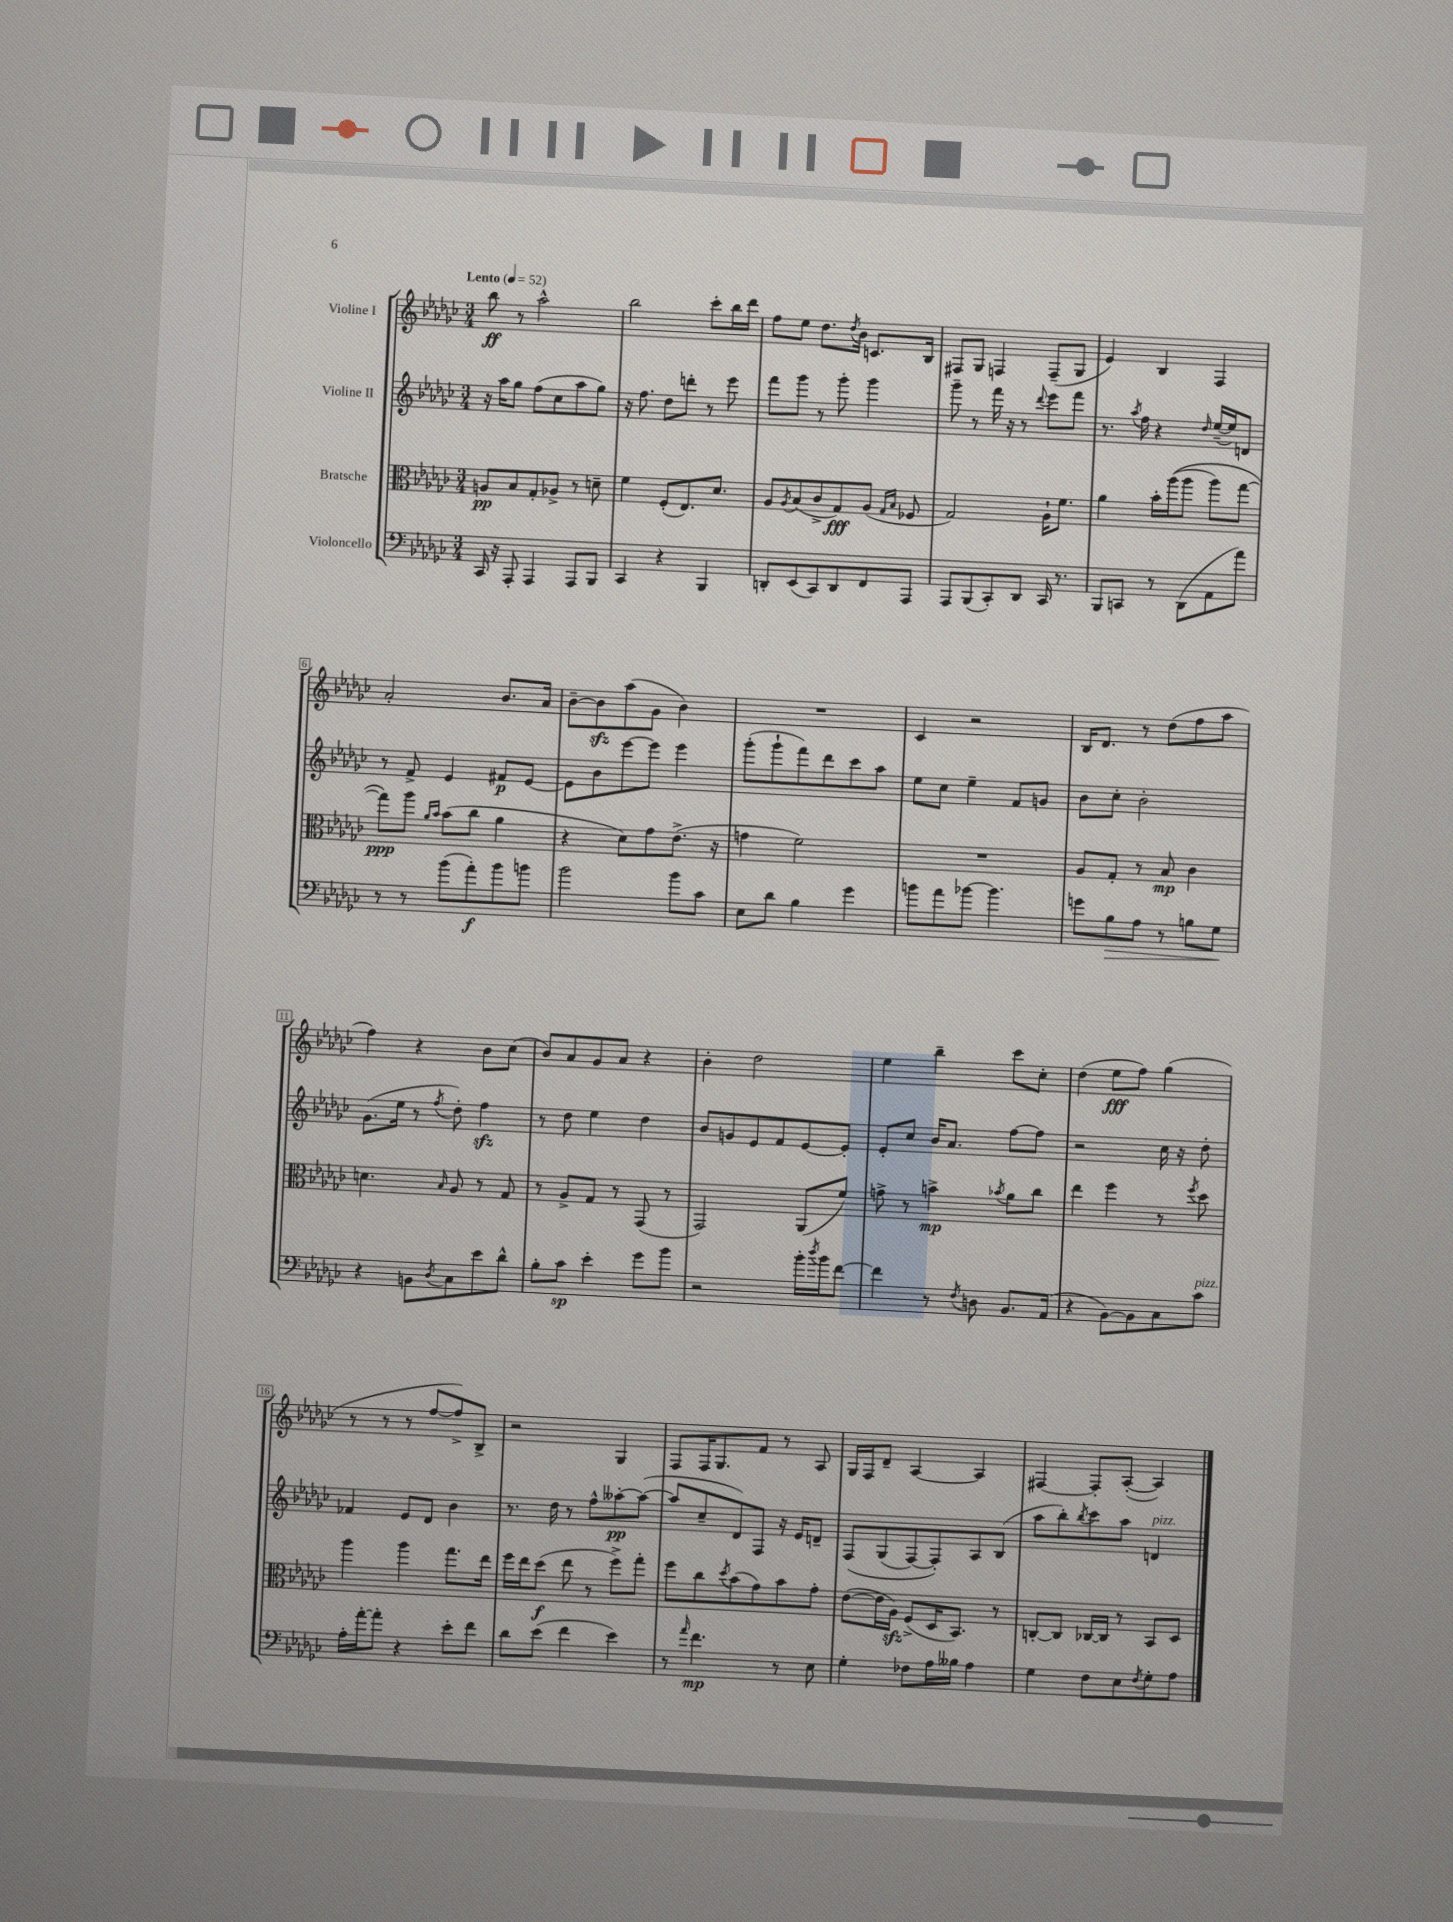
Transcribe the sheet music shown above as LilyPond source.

<<
\new StaffGroup <<
\new Staff = "s0" \with { instrumentName = "Violine I" } {
    \clef treble \key ges \major \numericTimeSignature \time 3/4 \tempo "Lento" 4 = 52
    bes''8\ff r8 aes''2-^ |
    bes''2 ces'''8-. bes''16 des'''16 |
    f''8 ees''8 des''8. \acciaccatura { des''8 } bes'16 c'8. bes16 |
    fis8 ges8 f4 f8--( ges8 |
    ees'4) bes4 f4 |
    aes'2-. bes'8. aes'16 |
    bes'8~-- bes'8\sfz aes''8( ges'8 bes'4) |
    R2. |
    ces'4 r2 |
    bes16 des'8. r8 des''8( f''8 aes''8 |
    f''4) r4 bes'8 ces''8( |
    bes'8) aes'8 ges'8 aes'8 r4 |
    bes'4-. des''2 |
    ees''4 bes''4-- ces'''8 ces''8-. |
    des''4( ees''8\fff f''8) ges''4( |
    r8 r8 r8 f''8~ f''8->) bes8-> |
    r2 ges4 |
    f8 f16 ges8. f'8 r8 aes8 |
    ges16 f16 des'8-- aes4~ aes4 |
    fis4~ fis8-. aes8~-.( aes4) \bar "|." |
}
\new Staff = "s1" \with { instrumentName = "Violine II" } {
    \clef treble \key ges \major \numericTimeSignature \time 3/4
    r16 aes''16 ges''8 f''8( ces''8 aes''8 ges''8) |
    r16 f''8. des''8 d'''8-. r8 ees'''8 |
    f'''8 ges'''8 r8 ges'''8-. ges'''4 |
    ges'''8-- r8 f'''16 r16 r8 \appoggiatura { des'''8 } ees'''8 f'''8 |
    r8. \acciaccatura { aes''8 } f''16 r4 \grace { des''16 } ees''16~--( ees''16) d'8 |
    r8 f'8-> ees'4 fis'8\p ees'8~ |
    ees'8 bes'8 ees'''8~ ees'''8 ees'''4 |
    ges'''8-.( ges'''8-! f'''8) des'''8 ces'''8 aes''8 |
    ees''8 ces''8 ees''4-- f'8 g'8 |
    bes'8 ces''8-. bes'2-. |
    ges'8.( ees''16 r8 \acciaccatura { f''8 } des''8-.) f''4\sfz |
    r8 des''8 ees''4 des''4 |
    bes'8 g'8 ees'8 f'8 ees'8~ ees'8-. |
    ees'8-. ces''8 bes'16 aes'8. f''8~ f''8 |
    r2 ces''16 r16 des''8-. |
    fes'4 ees'8 des'8 bes'4 |
    r8. des''16 r8 f''8-^ aeses''8~-.\pp aeses''8~( |
    aeses''8 ces''8-- des'8) f8 r16 ees'16 d'8-- |
    f8\( ges8( f8~) f8-.\) aes8 bes8( |
    aes''8 bes''8-.) \acciaccatura { bes''8 } ces'''8 aes''8 d'4^\markup { \italic "pizz." } \bar "|." |
}
\new Staff = "s2" \with { instrumentName = "Bratsche" } {
    \clef alto \key ges \major \numericTimeSignature \time 3/4
    a8\pp bes8 ges8-. aes8-> r8 d'8-- |
    f'4 f8-.( ees8.) des'8. |
    aes8 \acciaccatura { aes8 } bes8( ces'8-> ges8\fff) aes8( \grace { ges16 bes16 } fes8 |
    ges2) aes16-! f'8. |
    aes'4 bes'16-. aes''16(\( aes''8 aes''8) ges''8~ |
    ges''8\ppp\) aes''8 \grace { aes'16 bes'16 } bes'8( ces''8 aes'4 |
    r4 des'8) ges'8 ees'8.->( r16 |
    g'4 f'2) |
    R2. |
    aes8 ges8-. r8 bes8\mp ces'4 |
    d'4. \grace { bes16 } aes8 r8 ges8 |
    r8 aes8-> ges8 r8 ges,8( r8 |
    ges,2) aes,8( f'8) |
    g'8-> r8 b'4->\mp \acciaccatura { bes'8 } aes'8 ces''8 |
    ees''4 f''4 r8 \acciaccatura { f''8 } des''8 |
    aes''4 aes''4 ges''8. ees''16 |
    f''16 ees''16 des''8\f( ees''8 r8 f''8->) ges''8-. |
    f''8 ces''8 \acciaccatura { des''8 } bes'8( ges'8) bes'8 ges'8-. |
    ees'8~( ees'16 aes16\sfz) f8->( des16 bes,8.) r8 |
    c8~-. c8 ces16~ ces16 r8 bes,8 des8 \bar "|." |
}
\new Staff = "s3" \with { instrumentName = "Violoncello" } {
    \clef bass \key ges \major \numericTimeSignature \time 3/4
    ces,16 r16 aes,,8-. aes,,4 aes,,8 bes,,8 |
    ces,4 r4 bes,,4 |
    d,8-. ees,8( ces,8) d,8 f,8 aes,,8 |
    aes,,8 bes,,8( ces,8-.) des,8 ces,16 r8. |
    bes,,8 c,8 r8 des,8( aes,8 aes'8) |
    r8 r8 bes'8( aes'8-.\f) bes'8 b'8 |
    bes'2 bes'8 ces'8 |
    ees8 des'8 bes4 ges'4 |
    b'8 aes'8 bes'8~ bes'4. |
    g'8 bes8\> aes8 r8 b8 ges8\! |
    r4 b,8 \acciaccatura { des8 } ces8 ees'8 des'8-^ |
    bes8-. ces'8\sp ees'4-. ges'8 bes'8 |
    r2 bes'16-. \acciaccatura { des''8 } bes'16 f'8~ |
    f'4 r8 \acciaccatura { f8 } d8 bes,8. aes,16( |
    r4 bes,8~) bes,8 ces8 ces'8^\markup { \italic "pizz." } |
    aes16-. aes'16~-. aes'8-. r4 ees'8-. f'8 |
    des'8 ees'8( f'4 ees'4) |
    r8 \grace { aes'16 } f'4.\mp r8 ees8 |
    ges4-. fes8 aes16 beses16 aes4 |
    ges4 f8 ees8 \acciaccatura { f8 } ges8-. aes8 \bar "|." |
}
>>
>>
\layout { \context { \Score \override BarNumber.stencil = #(make-stencil-boxer 0.1 0.3 ly:text-interface::print) } }
